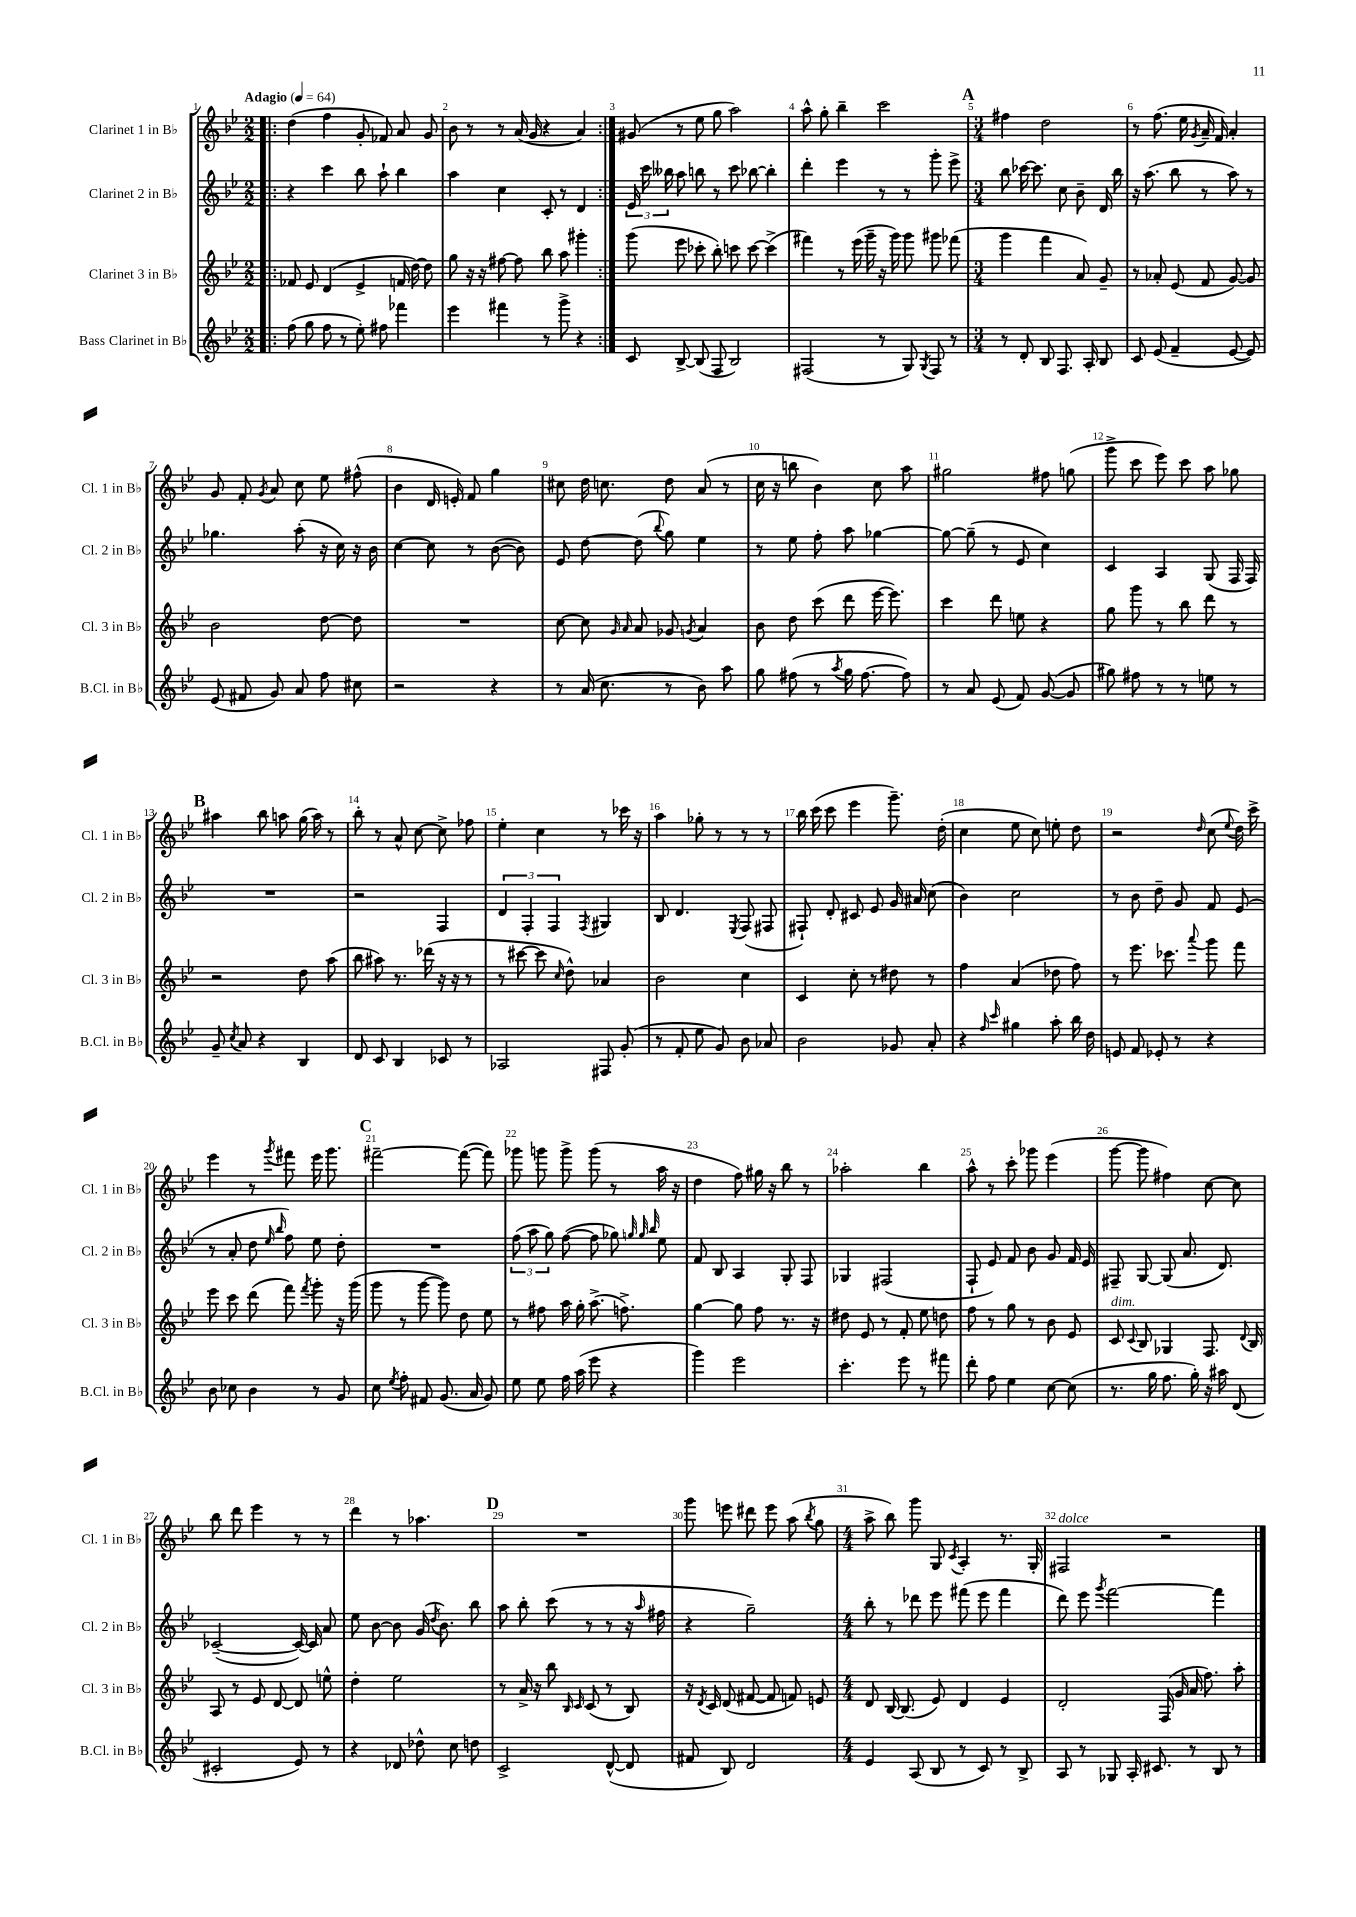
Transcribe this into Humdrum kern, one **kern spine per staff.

**kern	**kern	**kern	**kern
*staff4	*staff3	*staff2	*staff1
*clefG2	*clefG2	*clefG2	*clefG2
*k[b-e-]	*k[b-e-]	*k[b-e-]	*k[b-e-]
*M2/2	*M2/2	*M2/2	*M2/2
*MM64	*MM64	*MM64	*MM64
=!|:	=!|:	=!|:	=!|:
(8ff	8f-	4r	(4dd
8gg	8e-	.	.
8ff	(4d	4ccc	4ff
8r	.	.	.
8ee-')	4e-^	8bb-	8g'
8ff#	.	8aa`	8f-)
4fff-	16f	4bb-	8a
.	[16dd)	.	.
.	8dd]	.	8g
=	=	=	=
4eee-	8gg	4aa	8b-
.	16r	.	8r
.	16r	.	.
4fff#	[8ff#	4cc	8r
.	8ff#]	.	(16a
.	.	.	16g
8r	8bb-	8c'	4r
8ggg^	8aa	8r	.
4r	4ggg#'	4d	4a)
=:|!	=:|!	=:|!	=:|!
8c	(8ggg	24e-	(8g#
.	.	24ccc	.
.	.	24bb--	.
[8B-^	8eee-	8aa	8r
(8B-]	8ccc-'	8bb	8ee-
8F	8bb-')	8r	8gg
2B-)	8ccc	8ccc	2aa)
.	[8ccc	[8bb-	.
.	(4ccc^]	4bb-']	.
=	=	=	=
(2F#	4fff#)	4ddd'	8aa^^
.	.	.	8gg'
.	8r	4eee-	4bb-~
.	(16eee-	.	.
.	16ggg~	.	.
8r	16r	8r	2ccc
.	16ggg)	.	.
8G)	8ggg	8r	.
8qG	.	.	.
8F#	8ggg#	8ggg'	.
8r	(8fff-	8eee-^	.
=	=	=	=
*M3/4	*M3/4	*M3/4	*M3/4
8r	4ggg	8bb-	4ff#
8d'	.	[16ccc-	.
.	.	8.ccc-]	.
8B-	4fff	.	2dd
8.F	.	8cc	.
.	8a)	8b-~	.
16A'	.	.	.
8B-	8g~	16d	.
.	.	16bb-	.
=	=	=	=
8c	8r	16r	8r
.	.	(8.aa	.
(8e-	8a-'	.	(8.ff
4f~	(8e-	8bb-	.
.	.	.	16ee-
.	.	.	8qg
.	8f	8r	16a~
.	.	.	16f)
[8e-	[8g)	8aa)	4a'
8e-])	8g]	8r	.
=	=	=	=
(8e-	2b-	4.gg-	8g
8f#	.	.	8f'
.	.	.	8qg
8g)	.	.	8a
8a	.	(8aa'	8cc
8ff	[8dd	16r	8ee-
.	.	16cc)	.
8cc#	8dd]	16r	(8ff#^^
.	.	16b-	.
=	=	=	=
2r	2.r	[4cc	4b-
.	.	8cc]	16d
.	.	.	16e')
.	.	8r	8f
4r	.	([8b-	4gg
.	.	8b-])	.
=	=	=	=
8r	[8cc	8e-	8cc#
(16a	8cc]	[8dd	16dd
8.cc	.	.	8.cc
.	16qqg	.	.
.	16qqa	.	.
.	8a	(8dd]	.
.	.	8qqbb-	.
8r	8g-	8gg)	8dd
.	8qg	.	.
8b-)	4a	4ee-	(8a
8aa	.	.	8r
=	=	=	=
8gg	8b-	8r	16cc
.	.	.	16r
(8ff#	8dd	8ee-	8bb
8r	(8ccc	8ff'	4b-)
8qaa	.	.	.
16gg	8ddd	8aa	.
[8.ff#	.	.	.
.	[16eee-	[4gg-	8cc
.	8.eee-])	.	.
8ff#])	.	.	8aa
=	=	=	=
8r	4ccc	8gg-_	2gg#
8a	.	(8gg-~]	.
(8e-	8ddd	8r	.
8f)	8ee	8e-	.
([8g	4r	4cc)	8ff#
8g]	.	.	(8gg
=	=	=	=
8gg#)	8gg	4c	8ggg^
8ff#	8ggg	.	8ccc
8r	8r	4A	8eee-)
8r	8bb-	.	8ccc
8ee	8ddd	(8G	8aa
8r	8r	16F	8gg-
.	.	16F)	.
=	=	=	=
8g~	2r	2.r	4aa#
8qcc	.	.	.
8a	.	.	.
4r	.	.	8bb-
.	.	.	8aa
4B-	8dd	.	(16gg
.	.	.	16aa)
.	(8aa	.	8r
=	=	=	=
8d	8bb-	2r	8bb-'
8c	8aa#)	.	8r
4B-	8.r	.	8a^^
.	.	.	[8cc
.	(16ddd-	.	.
8c-	16r	4F	8cc^]
.	16r	.	.
8r	8r	.	8ff-
=	=	=	=
2A-	8r	6d	4ee-'
.	[8ccc#	.	.
.	.	6F'	.
.	8ccc#]	.	4cc
.	.	6F	.
.	16qqcc	.	.
.	8dd^^)	.	.
.	.	8qF	.
8F#	4a-	4G#	8r
(8g'	.	.	16ccc-
.	.	.	16r
=	=	=	=
8r	2b-	8B-	4aa
8f'	.	4.d	.
8ee-	.	.	8gg-'
8g)	.	.	8r
.	.	8qE-	.
8b-	4cc	(8F	8r
8a-	.	8F#	8r
=	=	=	=
2b-	4c	8F#`)	16bb-
.	.	.	(16ccc
.	.	8d'	8ccc
.	8cc'	8c#	4eee-
.	8r	8e-	.
8g-	8dd#	16g	8.ggg~)
.	.	16a#	.
8a'	8r	(8cc	.
.	.	.	(16dd'
=	=	=	=
4r	4ff	4b-)	4cc
16qqff	.	.	.
16qqccc	.	.	.
4gg#	(4a	2cc	8ee-
.	.	.	8cc)
8aa'	8dd-	.	8ee'
16bb-	8ff)	.	8dd
16dd	.	.	.
=	=	=	=
8e	8r	8r	2r
8f	8.eee-	8b-	.
8e-'	.	8dd~	.
.	8.ccc-	.	.
8r	.	8g	.
.	8qqaaa	.	16qqdd
4r	8ggg	8f	(8cc
.	.	.	8qqee-
.	8fff	(8e-	16dd)
.	.	.	16ccc^
=	=	=	=
8b-	8eee-	8r	4eee-
8cc-	8ccc	8a'	.
4b-	(8ddd	8dd	8r
.	.	16qqee-	.
.	.	16qqbb-	8qggg
.	8fff)	8ff)	8fff#
.	8qfff	.	.
8r	8ggg'	8ee-	16eee-
.	.	.	8.ggg
8g	16r	8dd'	.
.	(16ggg	.	.
=	=	=	=
8cc	8ggg	2.r	[2fff#~
8qee-	.	.	.
8ff'	8r	.	.
8f#	[8ggg	.	.
(8.g	8ggg])	.	.
.	8dd	.	(8fff#_
16a	.	.	.
8g)	8ee-	.	8fff#])
=	=	=	=
8ee-	8r	(12ff	8ggg-
.	.	12aa	.
8ee-	8ff#	.	8ggg
.	.	12gg)	.
16ff	16aa	([8ff	8ggg^
(16aa	16gg'	.	.
8eee-	(8.aa^	8ff]	(8ggg
4r	.	8gg-)	8r
.	8.ff^)	.	.
.	.	32qqgg	.
.	.	32qqgg	.
.	.	32qqbb-	.
.	.	8ee-	16aa
.	.	.	16r
=	=	=	=
4ggg)	[4gg	8f	4dd
.	.	8B-	.
2eee-	8gg]	4A	8ff)
.	8ff	.	16gg#
.	.	.	16r
.	8.r	8G'	8bb-
.	.	8F	8r
.	16r	.	.
=	=	=	=
4.ccc'	8dd#	4G-	2aa-'
.	8e-	.	.
.	8r	(2F#	.
8eee-	8f'	.	.
8r	8ee-	.	4bb-
8fff#	8dd	.	.
=	=	=	=
8ddd'	8ff	8F`	8aa^^
8ff	8r	8e-)	8r
4ee-	8gg	8f	8ccc'
.	8r	8b-	8ggg-
[8cc	8b-	8g	(4eee-
(8cc]	8e-	16f	.
.	.	16e-	.
=	=	=	=
8.r	8c	8F#~	[8ggg
.	8qqc	.	.
.	8B-	[8G	8ggg]
16gg	.	.	.
8.ff	4G-	(8G]	4ff#)
.	.	8.a	.
16gg')	.	.	.
16r	8.F	.	[8cc
16aa#	.	8.d)	.
(8d	.	.	8cc]
.	8qqd	.	.
.	16B-	.	.
=	=	=	=
2c#'	8A	([2c-~	8bb-
.	8r	.	8ddd
.	8e-	.	4eee-
.	[8d	.	.
8e-)	8d]	16c-_)	8r
.	.	16c-]	.
8r	8ee^^	8a	8r
=	=	=	=
4r	4dd'	8ee-	4ddd
.	.	[8b-	.
8d-	2ee-	8b-]	8r
8dd-^^	.	(16g	4.aa-
.	.	8qdd	.
.	.	8.b-)	.
8cc	.	.	.
8dd	.	8bb-	.
=	=	=	=
2c^	8r	8aa	2.r
.	16a^	8bb-'	.
.	16r	.	.
.	8bb-	(8ccc	.
.	16qqB-	.	.
.	16qqc	.	.
.	(8c	8r	.
([8d^^	8r	8r	.
8d]	8B-)	16r	.
.	.	16qqaa	.
.	.	16ff#	.
=	=	=	=
8f#	16r	4r	8ggg
.	8qd	.	.
.	16c	.	.
8B-)	(8d	.	8eee
2d	[8f#	2gg~)	8ddd#
.	8f#]	.	8eee
.	8f)	.	(8aa
.	.	.	8qbb-
.	8e	.	8gg
=	=	=	=
*M4/4	*M4/4	*M4/4	*M4/4
4e-	8d	8bb-'	8aa^
.	[16B-	8r	8bb-)
.	(8.B-]	.	.
(8A	.	8ddd-	8ggg
8B-	8e-)	8eee-	8G
.	.	.	8qc
8r	4d	(8fff#	4A'
8c)	.	8eee-	.
8r	4e-	4fff#	8.r
8B-^	.	.	.
.	.	.	16G'
=	=	=	=
8A	2d'	8ddd)	2F#
8r	.	8eee-	.
.	.	8qggg	.
8G-	.	[2fff	.
16A'	.	.	.
8.c#	.	.	.
.	(16F	.	2r
.	16g	.	.
8r	16a	.	.
.	8.ff)	.	.
8B-	.	4fff]	.
8r	8aa'	.	.
==	==	==	==
*-	*-	*-	*-
